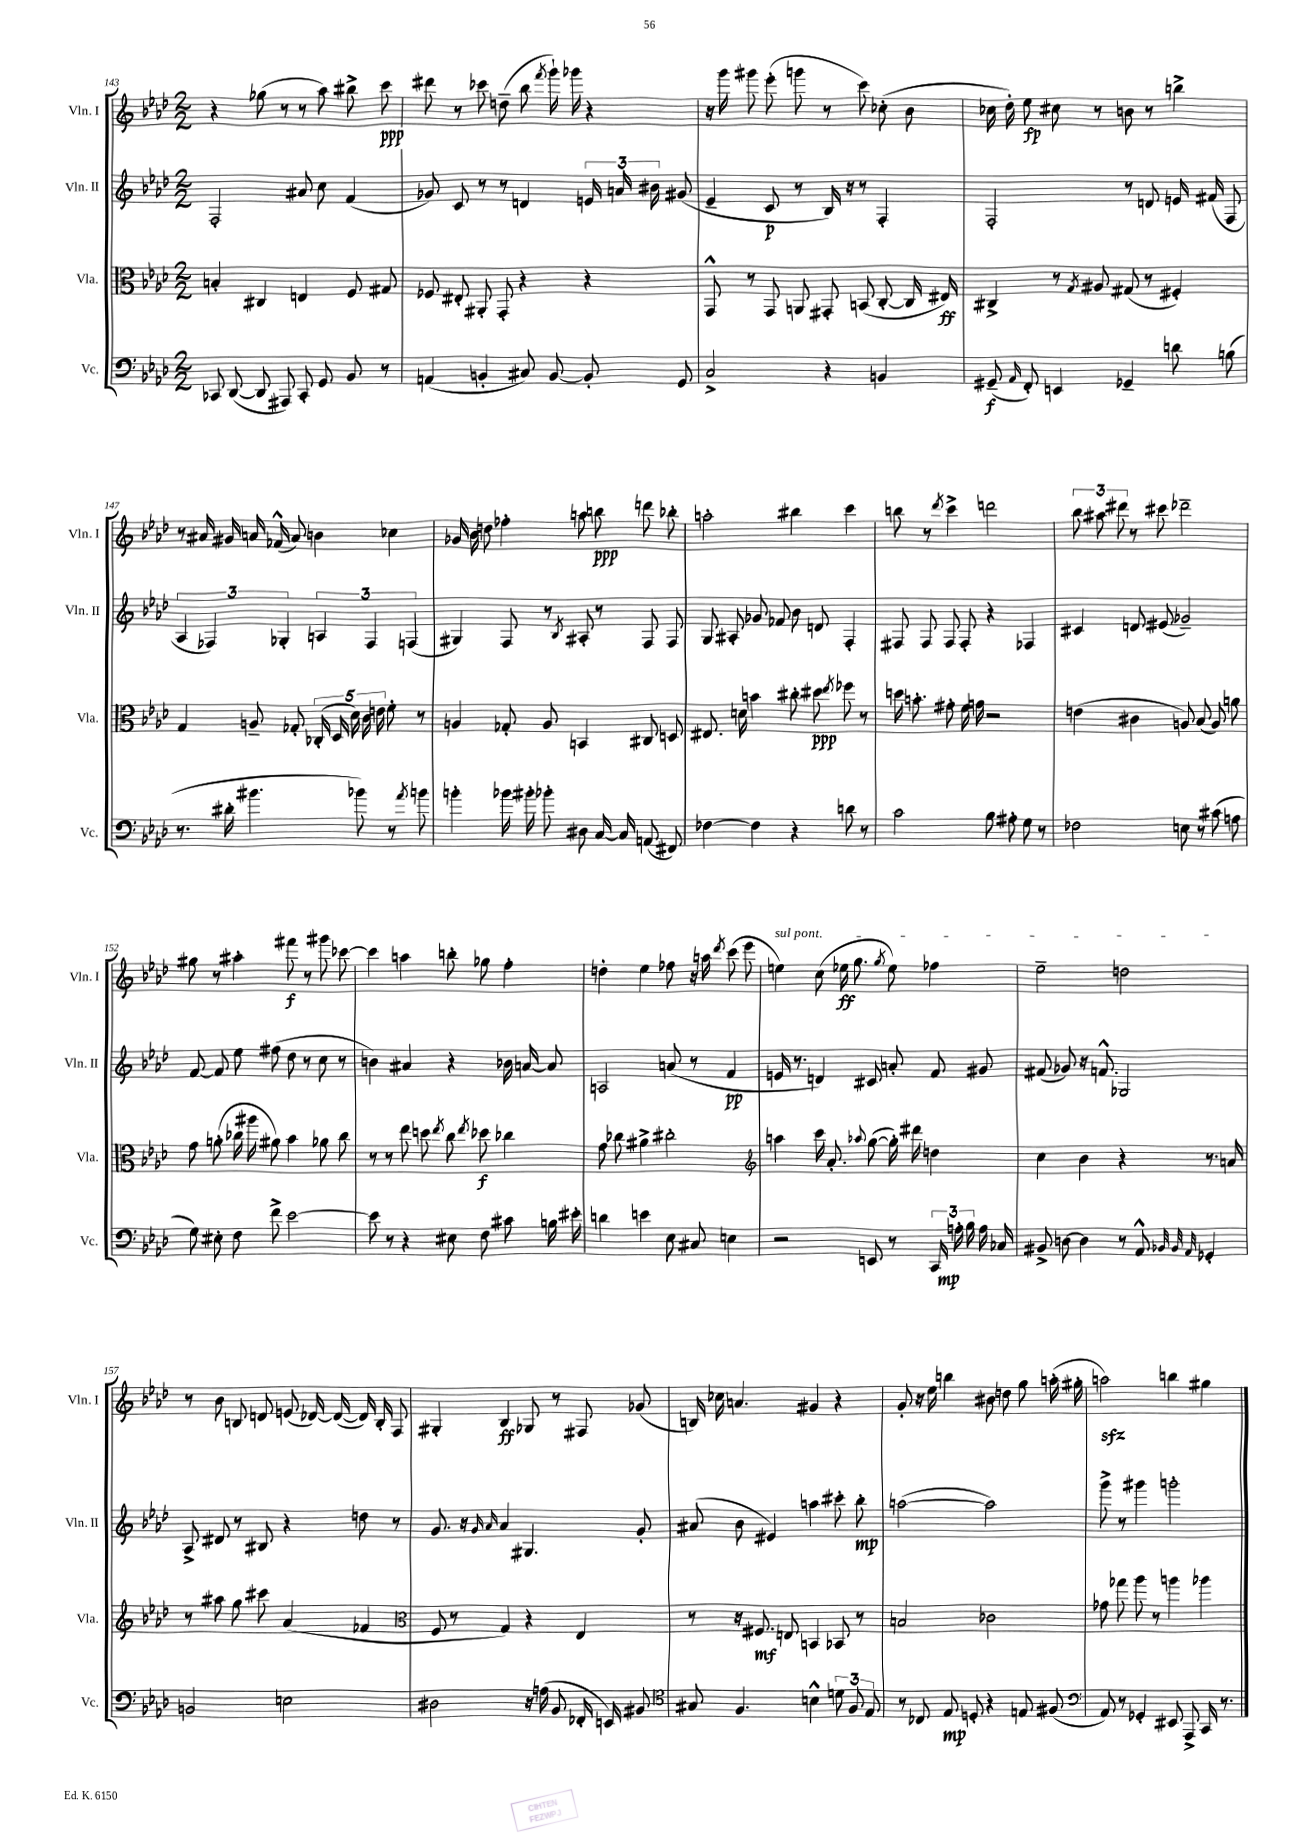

**kern	**kern	**kern	**kern
*staff4	*staff3	*staff2	*staff1
*clefF4	*clefC3	*clefG2	*clefG2
*k[b-e-a-d-]	*k[b-e-a-d-]	*k[b-e-a-d-]	*k[b-e-a-d-]
*M2/2	*M2/2	*M2/2	*M2/2
8CC-	4B'	2F'	4r
([8DD-	.	.	.
8DD-]	4C#	.	(8gg-
8AAA#)	.	.	8r
8CC-'	4E	8a#	8r
8GG	.	8cc	8aa-)
8BB-	8F	(4f	8bb#^
8r	8G#	.	8ccc
=	=	=	=
(4AA	8F-	8g-)	8ddd#
.	8E#'	8c	8r
4BB'	8AA#'	8r	8ccc-
.	8GG'	8r	(8dd~
8C#)	4r	4d	8bb-
.	.	.	8qfff
[8BB	.	.	16ggg`)
.	.	.	16ggg-
8BB']	4r	24e	4r
.	.	24a	.
.	.	24b#	.
8GG	.	(8g#	.
=	=	=	=
2C^	8GG^^	4e-~	16r
.	.	.	16ggg
.	8r	.	8ggg#
.	8GG	8c	(8eee-'
.	8AA	8r	8ggg
4r	8GG#'	16B-)	8r
.	.	16r	.
.	(8BB	8r	8ccc)
4BB	[8C'	4F'	(8cc-'
.	16C]	.	8b-
.	16E#)	.	.
=	=	=	=
(8GG#~	4C#^	2F'	16cc-
.	.	.	16dd-')
16qqAA-	.	.	.
8FF')	.	.	8ee-
4EE	8r	.	8cc#
.	8qG	.	.
.	8A#	.	8r
4GG-~	(8G#	8r	8b
.	8r	8d	8r
8d	4F#')	16e	4bb^
.	.	(16f#	.
(8B	.	8F	.
=	=	=	=
8.r	4G	6A-	8r
.	.	.	16a#
.	.	6F-)	.
16d#'	.	.	16g#
4.b#	8A~	.	16a
.	.	.	(16f-^^
.	.	6G-'	.
.	8G-'	.	8a)
.	(20C-'	6A	4b
.	20D-	.	.
.	20d-)	.	.
8b-)	.	.	.
.	20c	.	.
.	.	6F-	.
.	20e	.	.
8r	8f'	.	4cc-
.	.	(6F	.
8qa-	.	.	.
8b	8r	.	.
=	=	=	=
4b'	4A	4G#)	16g-
.	.	.	16b-
.	.	.	8dd
16b-	8G-'	8F	4ff-'
16b#'	.	.	.
8b-'	8A	8r	.
.	.	8qB-	.
8D#	4BB	8A#'	8aa
[16C	.	8r	8bb
16C]	.	.	.
(8AA	8C#	8F	8ddd
8FF#)	8D	8F	8bb-'
=	=	=	=
[4F-	8.E#	8G	2aa'
.	.	8A#'	.
.	16d	.	.
4F-]	4b	8g-	.
.	.	8f-	.
4r	8cc#'	8b-	4bb#
.	8dd#	8d	.
.	8qee-	.	.
8d	8ff-	4F'	4ccc
8r	8r	.	.
=	=	=	=
2c	16dd	8F#	8bb
.	8.b'	.	.
.	.	8F#	8r
.	.	.	8qddd-
.	8g#'	8F#	4ccc^
.	16f	8F#'	.
.	16g	.	.
8B-	2r	4r	2ddd
8A#'	.	.	.
8G	.	4F-	.
8r	.	.	.
=	=	=	=
2F-	(4e	4c#	12bb-
.	.	.	12aa#
.	.	.	12ddd#
.	4c#	8d	8r
.	.	(8e#	8ccc#
8E	8A)	2g-~)	2ddd-~
8r	(8B-	.	.
(8c#	8A)	.	.
8A	8a	.	.
=	=	=	=
8G)	8g	[8f	8gg#
8E#'	(8a'	8f]	8r
8F	16cc-	8ee-	4aa#'
.	16aa#	.	.
8f^	8a#)	(8ff#	.
[2e-	4b-	8dd-	8fff#
.	.	8r	8r
.	8a-	8cc	8ggg#
.	8cc-	8r	[8ccc-
=	=	=	=
8e-]	8r	4b)	4ccc-]
8r	8r	.	.
4r	8ee-	4a#	4aa
.	8dd	.	.
.	8qee-	.	.
8E#	8cc	4r	8bb'
.	8qee-	.	.
8F	8dd-	.	8gg-
8c#	4cc-	16b-	4ff'
.	.	[16a	.
16B	.	8a]	.
16e#'	.	.	.
=	=	=	=
4d	8g	2A	4dd'
.	8cc-	.	.
4e	4a#^	.	4ee-
8E-	2cc#'	(8a	8ff-
8C#	.	8r	16r
.	.	.	16aa
.	.	.	8qddd-
4E	.	4f	(8ccc
.	.	.	8eee-
=	=	=	=
*	*clefG2	*	*
2r	4aa	16e	4ee)
.	.	8.r	.
.	16ccc	4d)	(8cc
.	8.a-'	.	.
.	.	.	16ee-
.	.	.	8.gg
.	8qqaa-	.	.
8EE	([8gg	8c#	.
.	.	.	8qgg
8r	16gg'])	8a'	8ee-)
.	16ddd#	.	.
24CC	4dd	8f	4ff-
24A'	.	.	.
24B-	.	.	.
16A	.	8g#	.
16C-	.	.	.
=	=	=	=
8BB#^	4cc	(8f#	2ee-~
[8D	.	8g-)	.
4D]	4b-	16r	.
.	.	8.f^^	.
8r	4r	2G-	2dd
8AA-^^	.	.	.
32qqBB-	.	.	.
32qqBB-	.	.	.
32qqAA-	.	.	.
4GG-'	8.r	.	.
.	16a	.	.
=	=	=	=
2BB	8r	8A-^	8r
.	8aa#	8d#	8b-
.	8gg	8r	8B
.	8ccc#	8B#	8d
2E	(4a-	4r	(8e
.	.	.	[16d-)
.	.	.	(16d-_
.	4f-	8dd	16d-])
.	.	.	16B'
.	.	8r	8F
=	=	=	=
*	*clefC3	*	*
2D#	8F	8.g	4G#'
.	8r	.	.
.	.	16r	.
.	.	16qqg	.
.	.	16qqa-	.
.	4G)	4a-	4B-
16r	4r	4.G#	8G-
(16A	.	.	.
8BB-	.	.	8r
16FF-'	4E-	.	8F#
16EE)	.	.	.
8BB#	.	8g'	(8g-
=	=	=	=
*clefC4	*	*	*
8G#	8r	(8a#	16B)
.	.	.	16cc-
4.F	16r	8b-	4.a
.	8.F#	.	.
.	.	4e#)	.
.	8E	.	.
4B^^	4BB	4aa	4g#
12d	8BB-	8ccc#'	4r
12F	.	.	.
.	8r	8bb-'	.
12E-	.	.	.
=	=	=	=
8r	2B	([2aa	8g'
8C-	.	.	16r
.	.	.	16ee-
8E-	.	.	4bb
8D'	.	.	.
4r	2c-	2aa])	8b#
.	.	.	8dd
8E	.	.	8gg
(8F#	.	.	(16aa'
.	.	.	16gg#'
=	=	=	=
*clefF4	*	*	*
8AA-)	8g-	8ggg^	2aa)
8r	8gg-	8r	.
4GG-'	8aa-	4ggg#	.
.	8r	.	.
8EE#	4aa	2ggg'	4bb
8AAA-^	.	.	.
16CC	4aa-	.	4gg#
8.r	.	.	.
==	==	==	==
*-	*-	*-	*-
